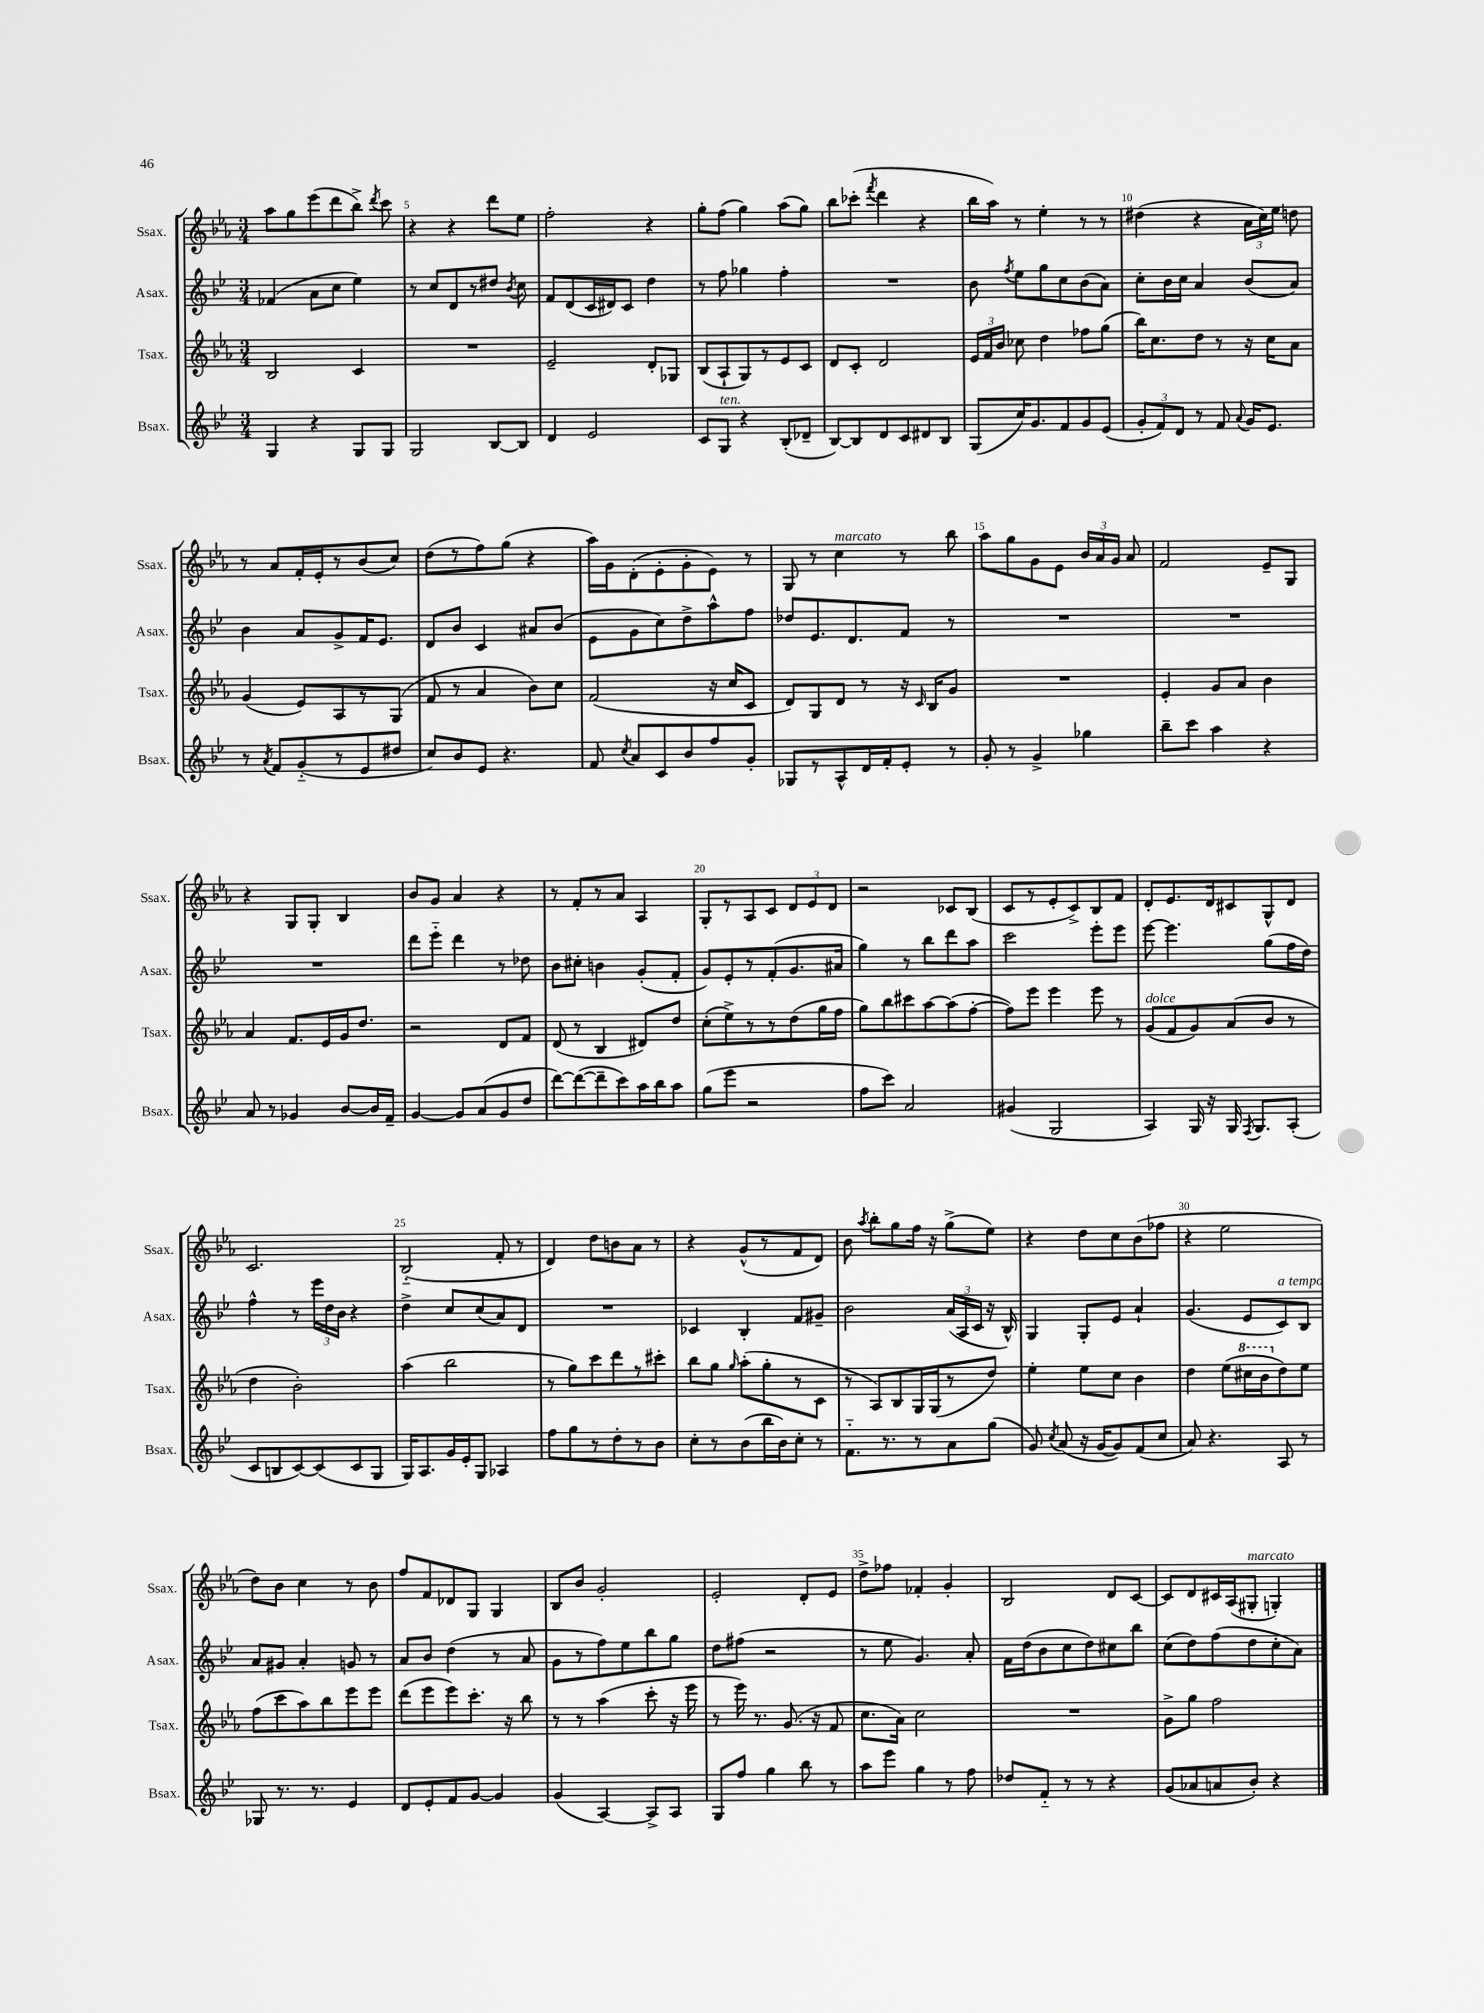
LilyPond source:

<<
\new StaffGroup <<
\new Staff = "s0" \with { instrumentName = "Ssax." shortInstrumentName = "Ssax." } {
    \clef treble \key ees \major \numericTimeSignature \time 3/4
    \autoBeamOff aes''8[ g''8 ees'''8( d'''8 bes''8]->) \acciaccatura { d'''8 } c'''8 |
    r4 r4 d'''8[ ees''8] |
    f''2-. r4 |
    g''8[-. f''8]( g''4) aes''8[( g''8]) |
    bes''8[ ces'''8]-.( \acciaccatura { f'''8 } d'''4 r4 |
    bes''16[ aes''16]) r8 ees''4-. r8 r8 |
    dis''4( r4 \tuplet 3/2 { aes'16[ c''16) ees''16] } d''8 |
    r8 aes'8[ f'16-. ees'16-. r8 bes'8( c''8]) |
    d''8[( r8 f''8) g''8]( r4 |
    aes''16[) g'16 d'8-.( ees'8-. g'8-. ees'8]) r8 |
    g8 r8 c''4^\markup { \italic "marcato" } r8 bes''8 |
    aes''8[ g''8 g'8 ees'8] \tuplet 3/2 { bes'16[ aes'16 g'16] } aes'8 |
    f'2 ees'8[-- g8] |
    r4 g8[ g8]-. bes4 |
    bes'8[ g'8] aes'4 r4 |
    r8 f'8[-. r8 aes'8] aes4 |
    g8[-. r8 aes8 c'8] \tuplet 3/2 { d'8[ ees'8 d'8] } |
    r2 ces'8[ bes8]( |
    c'8[ r8 ees'8-. c'8->) bes8 f'8] |
    d'8[-. ees'8. d'16 cis'8 g8-^ d'8] |
    c'2. |
    bes2-_( f'8-. r8 |
    d'4) d''8[ b'8 aes'8] r8 |
    r4 g'8[-^( r8 f'8 d'8]) |
    bes'8 \acciaccatura { aes''8 } bes''8[-. g''8 f''16] r16 g''8[->( ees''8]) |
    r4 d''8[ c''8 bes'8( fes''8] |
    r4 ees''2 |
    d''8[) bes'8] c''4 r8 bes'8 |
    f''8[ f'8 des'8 g8] g4 |
    bes8[ bes'8] g'2-. |
    ees'2-. d'8[-. ees'8] |
    d''8[-> fes''8] fes'4-. g'4-. |
    bes2 d'8[ c'8]~ |
    c'8[ d'8 cis'16 aes16( gis8]-.^\markup { \italic "marcato" } g4-.) \bar "|." |
}
\new Staff = "s1" \with { instrumentName = "Asax." shortInstrumentName = "Asax." } {
    \clef treble \key bes \major \numericTimeSignature \time 3/4
    \autoBeamOff fes'4( a'8[ c''8] ees''4) |
    r8 c''8[ d'8 r8 dis''8] \acciaccatura { bes'8 } c''8 |
    f'8[ d'8( c'16 dis'16) c'8] d''4 |
    r8 f''8 ges''4 f''4-. |
    R2. |
    bes'8 \acciaccatura { f''8 } ees''8[ g''8 c''8 bes'8( a'8]) |
    c''8[-. bes'16 c''16] a'4 bes'8[( a'8]) |
    bes'4 a'8[ g'8-> f'16 ees'8.] |
    d'8[ bes'8] c'4 ais'8[ bes'8]( |
    ees'8[ g'8 c''8) d''8-> a''8-^ f''8] |
    des''8[ ees'8. d'8. f'8] r8 |
    R2. |
    R2. |
    R2. |
    d'''8[ ees'''8]-_ d'''4 r8 des''8 |
    bes'8[ cis''8]-. b'4 g'8[-.( f'8]-. |
    g'8[) ees'8-. r8 f'8-.( g'8. ais'16] |
    g''4) r8 bes''8[ d'''8 a''8] |
    c'''2 ees'''8[-. ees'''8] |
    ees'''8~ ees'''4. g''8[( f''16 d''16]) |
    f''4-^ r8 \tuplet 3/2 { ees'''16[ d''16 bes'16] } r4 |
    d''4-> c''8[ c''8( a'8) d'8] |
    R2. |
    ces'4 bes4-. f'8[ gis'8]-- |
    bes'2 \tuplet 3/2 { a'16[( a16 c'16] } r16 bes16-^) |
    g4 g8[-. ees'8] a'4-! |
    g'4.( ees'8[ c'8^\markup { \italic "a tempo" }) bes8] |
    a'8[ gis'8] a'4-. g'8 r8 |
    a'8[ bes'8] d''4( r8 a'8 |
    g'8[ r8 f''8) ees''8 bes''8 g''8] |
    d''8[ fis''8]( r2 |
    r8 ees''8 g'4.) a'8-. |
    f'16[ d''16( bes'8 c''8 d''8) cis''8 bes''8] |
    c''8[( d''8) f''8( d''8 c''8-. a'8]) \bar "|." |
}
\new Staff = "s2" \with { instrumentName = "Tsax." shortInstrumentName = "Tsax." } {
    \clef treble \key ees \major \numericTimeSignature \time 3/4
    \autoBeamOff bes2 c'4 |
    R2. |
    ees'2-- d'8[-. ges8] |
    bes8[( aes8-! g8) r8 ees'8 c'8] |
    d'8[ c'8]-. d'2 |
    \tuplet 3/2 { ees'16[ f'16 bes'16] } ces''8 d''4 fes''8[ g''8]( |
    bes''16[) c''8. d''8] r8 r16 c''16[ aes'8] |
    g'4( ees'8[) aes8 r8 g8]( |
    f'8 r8 aes'4 bes'8[) c''8] |
    f'2( r16 c''16[ c'8] |
    d'8[) g8 d'8] r8 r16 \grace { c'16 } bes16[ g'8] |
    R2. |
    ees'4-. g'8[ aes'8] bes'4 |
    aes'4 f'8.[ ees'16 g'16 d''8.] |
    r2 d'8[ f'8] |
    d'8( r8 bes4 dis'8[) d''8] |
    c''8[-.( ees''8->) r8 r8 d''8( g''16 f''16] |
    g''8[) bes''8 cis'''8 aes''8~ aes''8( f''8]~-. |
    f''8[) ees'''8] ees'''4 ees'''8 r8 |
    g'8[^\markup { \italic "dolce" }( f'8 g'8) aes'8( bes'8] r8 |
    d''4 bes'2-.) |
    aes''4( bes''2 |
    r8 g''8[) c'''8 d'''8 r8 cis'''8]-. |
    bes''8[ g''8] \grace { g''16 } aes''8[-.( g''8-. r8 c'8] |
    r8 aes8[) bes8 g16 g16( r8 d''8]) |
    ees''4-. ees''8[ c''8] bes'4 |
    d''4 ees''8[( \ottava #1 cis'''16 bes''16 \ottava #0 d''8) ees''8] |
    f''8[( c'''8 aes''8) bes''8 ees'''8 ees'''8] |
    d'''8[( ees'''8 ees'''8) c'''8.]-. r16 bes''8 |
    r8 r8 aes''4( c'''8-. r16 ees'''16 |
    r8 ees'''16) r8. g'8.( r16 f'8 |
    c''8.[ aes'16]) c''2 |
    R2. |
    g'8[-> g''8] f''2 \bar "|." |
}
\new Staff = "s3" \with { instrumentName = "Bsax." shortInstrumentName = "Bsax." } {
    \clef treble \key bes \major \numericTimeSignature \time 3/4
    \autoBeamOff g4 r4 g8[ g8] |
    g2 bes8[~ bes8] |
    d'4 ees'2 |
    c'8[ g8]^\markup { \italic "ten." } r4 bes8[-.( des'8]-- |
    bes8[~) bes8 d'8 c'8 dis'8 bes8] |
    g8[( c''16) g'8. f'8 g'8 ees'8]( |
    \tuplet 3/2 { g'8[-. f'8) d'8] } r8 f'8 \appoggiatura { a'8 } g'16[ ees'8.] |
    r8 \acciaccatura { a'8 } f'8[ g'8-_( r8 ees'8 dis''8] |
    c''8[) bes'8 ees'8] r4. |
    f'8 \acciaccatura { c''8 } a'8[ c'8 bes'8 f''8 g'8]-. |
    ges8[ r8 a8-^ d'16 f'16-. ees'8]-. r8 |
    g'8-. r8 g'4-> ges''4 |
    bes''8[-- c'''8] a''4 r4 |
    a'8 r8 ges'4 bes'8[~ bes'16 f'16]-- |
    g'4~ g'8[ a'8( g'8 d''8] |
    d'''8[~) d'''8~( d'''8-- c'''8) a''16 bes''16 a''8] |
    g''8[( ees'''8] r2 |
    f''8[ c'''8]) a'2 |
    gis'4( g2 |
    a4) g16 r16 g16 \acciaccatura { f8 } g8.[ a8]-.( |
    c'8[ b8 c'8~) c'8( c'8 g8] |
    g16[) a8. g'16 ees'16-. g8] aes4 |
    f''8[ g''8 r8 d''8-. r8 bes'8] |
    c''8[-. r8 bes'8( bes''16 bes'16) c''8]-. r8 |
    f'8.[-_ r8. r8 a'8 g''8]( |
    g'8) \acciaccatura { c''8 } a'8( r16 g'16[~ g'8) f'8( c''8] |
    a'8) r4. a8 r8 |
    ges8 r8. r8. ees'4 |
    d'8[ ees'8-. f'8 g'8]~ g'4 |
    g'4( a4~) a8[-> a8] |
    g8[ f''8] g''4 bes''8 r8 |
    a''8[ ees'''8] g''4 r8 f''8 |
    des''8[ f'8]-_ r8 r8 r4 |
    g'8[( aes'8 a'8 bes'8]-.) r4 \bar "|." |
}
>>
>>
\layout { \context { \Score currentBarNumber = #4 \override BarNumber.break-visibility = ##(#f #t #t) barNumberVisibility = #(every-nth-bar-number-visible 5) } }
